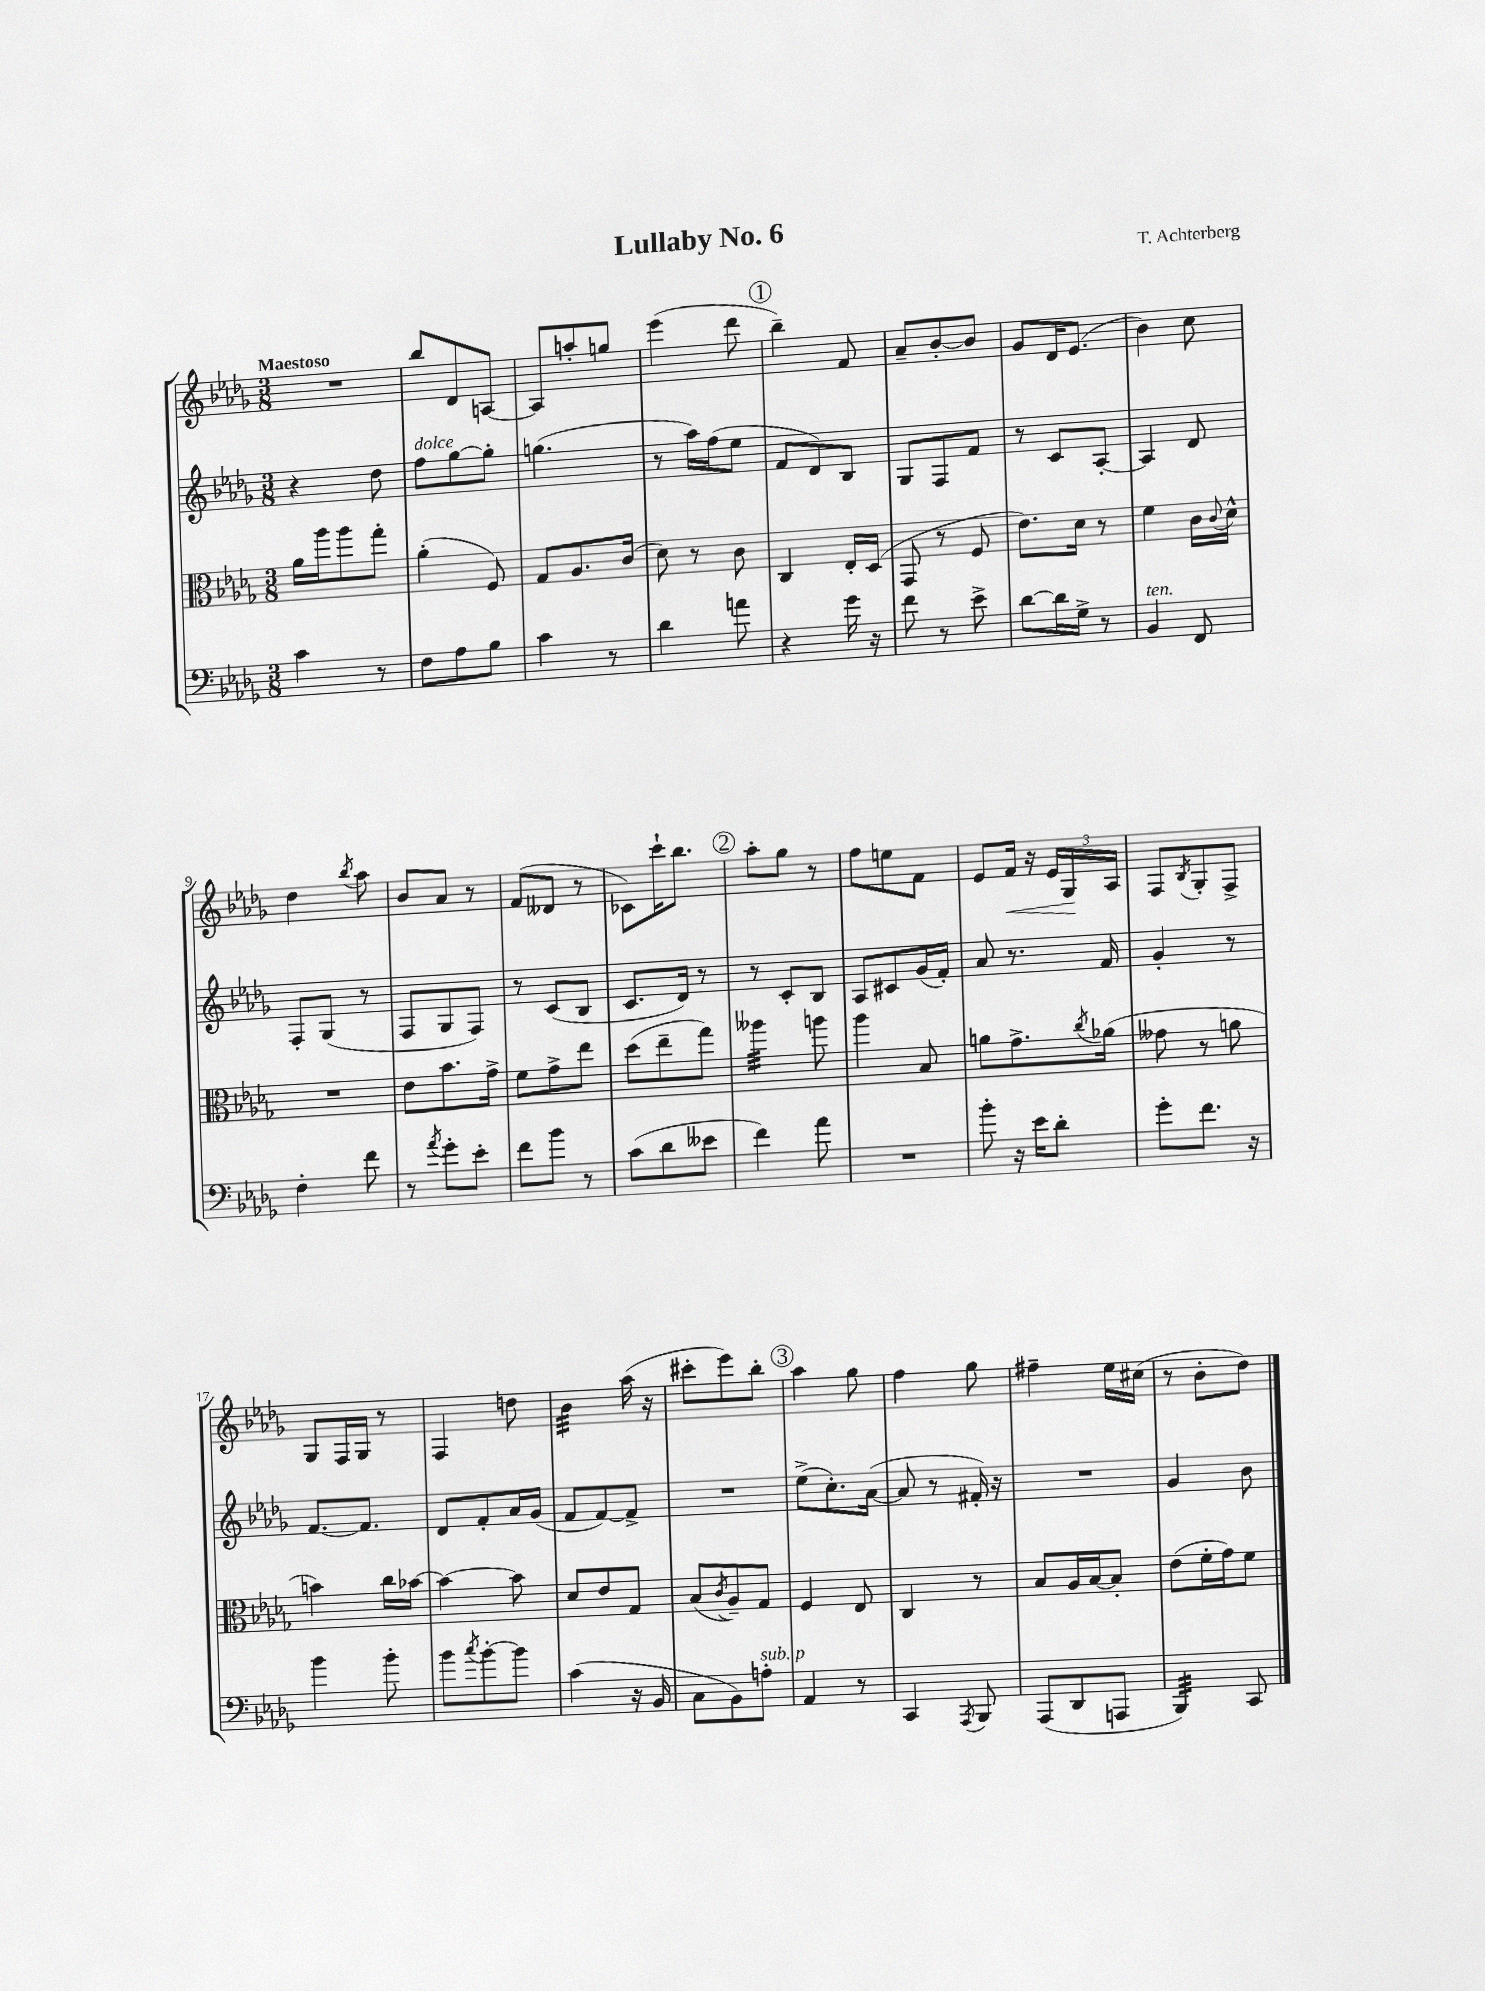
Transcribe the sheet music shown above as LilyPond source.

\header { title = "Lullaby No. 6" composer = "T. Achterberg" }
<<
\new StaffGroup <<
\new Staff = "s0" {
    \clef treble \key des \major \numericTimeSignature \time 3/8 \tempo "Maestoso"
    R4. |
    bes''8 des'8 a8~ |
    a8 a''8-. g''8 |
    ees'''4( des'''8 |
    \mark \markup { \circle "1" } bes''4--) f'8 |
    aes'8-- bes'8~-. bes'8 |
    ges'8 des'16 ees'8.( |
    bes'4) c''8 |
    des''4 \acciaccatura { bes''8 } aes''8 |
    bes'8 aes'8 r8 |
    f'8( deses'8 r8 |
    ces'8) c'''16-! bes''8. |
    \mark \markup { \circle "2" } aes''8-. ges''8 r8 |
    f''8 e''8 f'8 |
    ees'8 f'16\< r16 \tuplet 3/2 { ees'16 ges16\! aes16 } |
    f8 \acciaccatura { bes8 } ges8-. f8-> |
    ges8 f16 ges16 r8 |
    f4 d''8 |
    bes'4:32 aes''16( r16 |
    cis'''8-. ees'''8) bes''8-. |
    \mark \markup { \circle "3" } aes''4 ges''8 |
    f''4 ges''8 |
    fis''4-- ees''16 cis''16( |
    r8 bes'8-. des''8) \bar "|." |
}
\new Staff = "s1" {
    \clef treble \key des \major \numericTimeSignature \time 3/8
    r4 des''8 |
    f''8^\markup { \italic "dolce" } ges''8~ ges''8-. |
    g''4.( |
    r8 aes''16) f''16( ees''8 |
    \mark \markup { \circle "1" } f'8 des'8) bes8 |
    ges8 f8 f'8 |
    r8 c'8 aes8~-. |
    aes4 des'8 |
    f8-. ges8( r8 |
    f8 ges8 f8) |
    r8 c'8( bes8 |
    c'8. des'16) r8 |
    \mark \markup { \circle "2" } r8 c'8-. bes8 |
    aes8 cis'8 ges'16( f'16-.) |
    aes'8 r8. f'16 |
    ges'4-. r8 |
    f'8.~ f'8. |
    des'8 f'8-. aes'16 ges'16( |
    f'8 f'8~) f'8-> |
    R4. |
    \mark \markup { \circle "3" } ees''8->( c''8.-.) aes'16~( |
    aes'8 r8 fis'16-.) r16 |
    R4. |
    ges'4 bes'8 \bar "|." |
}
\new Staff = "s2" {
    \clef alto \key des \major \numericTimeSignature \time 3/8
    aes'16 aes''16 aes''8 ges''8-. |
    aes'4-.( f8) |
    ges8 aes8. c'16( |
    des'8) r8 c'8 |
    \mark \markup { \circle "1" } c4 ees16-. des16( |
    ges,8 r8 f8 |
    ees'8.) des'16 r8 |
    f'4 c'16 \appoggiatura { c'8 } des'16-^ |
    R4. |
    ees'8 bes'8. ges'16-> |
    f'8 ges'8-> ees''8 |
    des''8( ees''8-- ges''8) |
    \mark \markup { \circle "2" } aeses''4:32 a''8 |
    aes''4 bes8 |
    a'8 ges'8.-> \acciaccatura { c''8 } aes'16( |
    geses'8 r8 a'8 |
    b'4) c''16 bes'16~ |
    bes'4~ bes'8 |
    des'8 ees'8 ges8 |
    bes8( \acciaccatura { c'8 } aes8--) ges8 |
    \mark \markup { \circle "3" } f4 ees8 |
    c4 r8 |
    bes8 aes16 bes16~ bes8-. |
    ees'8( f'16-. ges'16) f'8 \bar "|." |
}
\new Staff = "s3" {
    \clef bass \key des \major \numericTimeSignature \time 3/8
    c'4 r8 |
    f8 aes8 bes8 |
    c'4 r8 |
    des'4 a'8 |
    \mark \markup { \circle "1" } r4 ges'16 r16 |
    f'8 r8 ees'8-> |
    des'8~ des'16 ges16-> r8 |
    bes,4^\markup { \italic "ten." } f,8 |
    f4-. f'8 |
    r8 \acciaccatura { aes'8 } ges'8-. ees'8-. |
    f'8 bes'8 r8 |
    c'8( des'8 eeses'8 |
    \mark \markup { \circle "2" } f'4) aes'8 |
    R4. |
    bes'8-. r16 ees'16 des'8-. |
    ges'8-. f'8. r16 |
    bes'4 bes'8-. |
    bes'8 \acciaccatura { c''8 } bes'8~-. bes'8 |
    c'4( r16 bes,16 |
    c8 bes,8) a8-.^\markup { \italic "sub. p" } |
    \mark \markup { \circle "3" } aes,4 r8 |
    c,4 \acciaccatura { aes,,8 } bes,,8 |
    aes,,8( des,8 a,,8 |
    bes,,4:32) c,8 \bar "|." |
}
>>
>>
